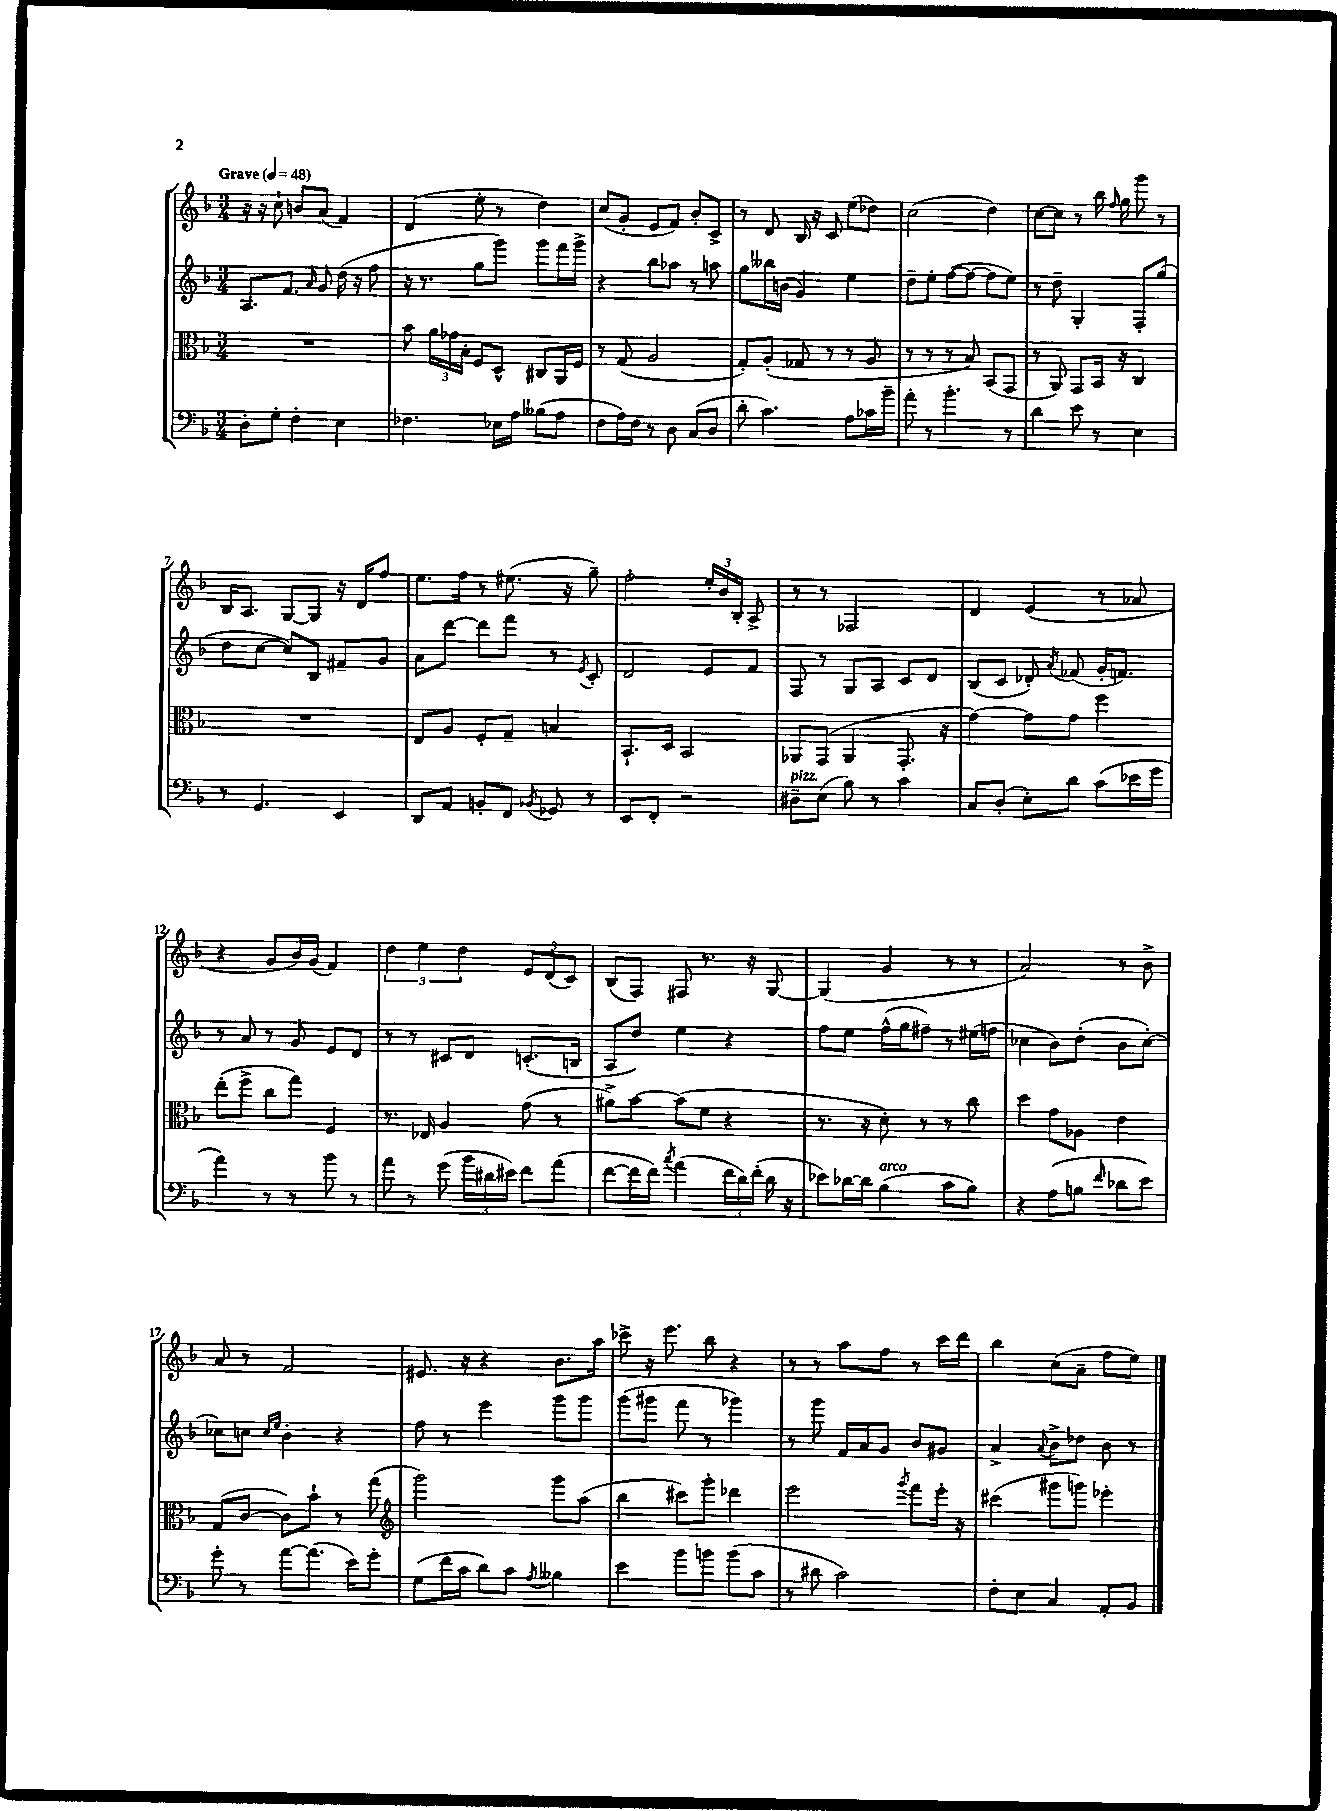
<<
\new StaffGroup <<
\new Staff = "s0" {
    \clef treble \key f \major \numericTimeSignature \time 3/4 \tempo "Grave" 4 = 48
    \autoBeamOff r16 r16 c''8-! b'8[ a'8]( f'4) |
    d'4( e''8-. r8 d''4) |
    c''8[( g'8]-. e'8[ f'8]) bes'8[-. c'8]-> |
    r8 d'8 bes16 r16 c'8 e''8[( des''8]) |
    c''2( d''4) |
    c''8[~ c''8] r8 bes''16 \grace { f''16 } g''16 g'''8 r8 |
    bes16[ a8.] g8[~ g8] r16 d'16[ f''8] |
    e''8.[ f''16] r8 eis''8.( r16 g''8--) |
    f''2-. \tuplet 3/2 { e''16[-. bes'16 bes16]-. } a8-> |
    r8 r8 fes2 |
    d'4 e'4( r8 aes'8 |
    r4 g'8[ bes'16) g'16]( f'4) |
    \tuplet 3/2 { d''4 e''4 d''4 } \tuplet 3/2 { e'8[ d'8( c'8]) } |
    bes8[( f8]) fis8 r8. r16 g8~ |
    g4( g'4 r8 r8 |
    a'2) r8 bes'8-> |
    a'8 r8 f'2 |
    eis'8. r16 r4 bes'8.[ a''16] |
    ces'''8-> r16 e'''8. bes''8 r4 |
    r8 r8 a''8[ f''8] r8 c'''16[ d'''16] |
    bes''4 c''8[( a'8]-- f''8[ e''8]) \bar "|." |
}
\new Staff = "s1" {
    \clef treble \key f \major \numericTimeSignature \time 3/4
    \autoBeamOff a8.[ f'8.] \grace { a'16 } g'8 d''16( r16 f''8 |
    r16 r8. g''8[ g'''8]) g'''8[ f'''16 g'''16]-> |
    r4 bes''8[ aes''8] r8 a''8 |
    g''8[ beses''16 b'16]( g'4) e''4 |
    d''8[-- e''8]-. f''8[~( f''8]~ f''8[ e''8]) |
    r8 d''8-- g4-. f8[-. g''8]( |
    d''8[ c''8]~ c''8[) bes8] fis'8[-- g'8] |
    a'8[ d'''8]~ d'''8[ f'''8] r8 \acciaccatura { e'8 } c'8-. |
    d'2 e'8[ f'8] |
    f8 r8 g8[ a8] c'8[ d'8] |
    bes8[( c'8] des'8-.) \acciaccatura { a'8 } fes'8( g'16[-. f'8.]) |
    r8 a'8 r8 g'8 e'8[ d'8] |
    r8 r8 cis'8[ d'8] c'8.[-.( b16] |
    a8[ d''8]) e''4 r4 |
    f''8[ e''8] f''16[-^( g''16 fis''8]--) r8 eis''16[( f''16] |
    ces''4 bes'8[) d''8]-.( bes'8[ ces''8]~-.) |
    ces''8[ c''8] \grace { c''16[ e''16] } bes'4-. r4 |
    f''8 r8 e'''4 g'''8[ g'''8] |
    g'''8[( gis'''8] f'''8 r8 ges'''4) |
    r8 g'''8 f'16[ a'16 g'8] bes'8[ gis'8] |
    a'4-> \appoggiatura { a'8 } bes'8[-> des''8] bes'8 r8 \bar "|." |
}
\new Staff = "s2" {
    \clef alto \key f \major \numericTimeSignature \time 3/4
    \autoBeamOff R2. |
    bes'8 \tuplet 3/2 { a'16[ ges'16 bes16]-. } f8[ d8]-^ cis8[ a,16 f16] |
    r8 g8( a2 |
    g8[-.) a8]-.( ges8 r8 r8 a8 |
    r8 r8 r8 bes8) bes,8[( g,8] |
    r8 a,8) g,8[ bes,16] r16 c4 |
    R2. |
    e8[ a8] f8[-. g8]-- b4 |
    bes,8.[-! d16] bes,2 |
    aes,8[ g,8]( aes,4 g,8.-. r16 |
    g'4~) g'8[ g'8] f''4 |
    e''8[-.( f''8]-> c''8[ g''8]) f4 |
    r8. ees16 a4 g'8( r8 |
    ais'8[->) bes'8]~ bes'8[( f'8] r4 |
    r8. r16 d'8-.) r8 r8 c''8 |
    d''4 g'8[ aes8] e'4 |
    g8[( c'8]~ c'8[) bes'8]-! r8 g''8( |
    \clef treble g'''2) g'''8[ a''8]( |
    bes''4 cis'''8[) g'''8]-. des'''4 |
    e'''2 \acciaccatura { g'''8 } f'''8[ e'''16]-. r16 |
    cis'''4( gis'''8[ g'''8]) ees'''4-. \bar "|." |
}
\new Staff = "s3" {
    \clef bass \key f \major \numericTimeSignature \time 3/4
    \autoBeamOff d8[-. g8]-. f4-. e4 |
    fes4. ees16[ a16] beses8[( a8] |
    f8[ a16) f16] r8 d8 c8[( d8] |
    d'8-. c'4.) a8[ ces'16 bes'16]-- |
    a'8-. r8 bes'4.-. r8 |
    d'4 e'8 r8 e4 |
    r8 g,4. e,4 |
    d,8[ a,8] b,8[-. f,8] \acciaccatura { bes,8 } ges,8 r8 |
    e,8[ f,8]-. r2 |
    dis8[--^\markup { \italic "pizz." } e8]( bes8) r8 c'4 |
    c8[ d8]-.( e8[-.) d'8] c'8[( ees'16 g'16] |
    a'4) r8 r8 bes'8 r8 |
    a'8 r8 g'8( \tuplet 3/2 { bes'16[ dis'16 eis'16]) } f'8[ a'8]( |
    f'8[~ f'16 f'16]) \acciaccatura { c''8 } a'4( \tuplet 3/2 { f'16[ d'16) f'16]-.( } d'16 r16 |
    ees'8[) des'16~ des'16] bes4^\markup { \italic "arco" }( c'8[ bes8]) |
    r4 a8[( b8] \grace { f'16 } des'8[ e'8]) |
    g'8-. r8 a'8[~ a'8.]( e'16[) g'8]-. |
    g8[( f'16 c'16] d'8[) c'8] \acciaccatura { a8 } beses4 |
    e'4 bes'8[ b'8] b'8[( c'8] |
    r8 dis'8 c'2) |
    f8[-. e8] c4 a,8[-. bes,8] \bar "|." |
}
>>
>>
